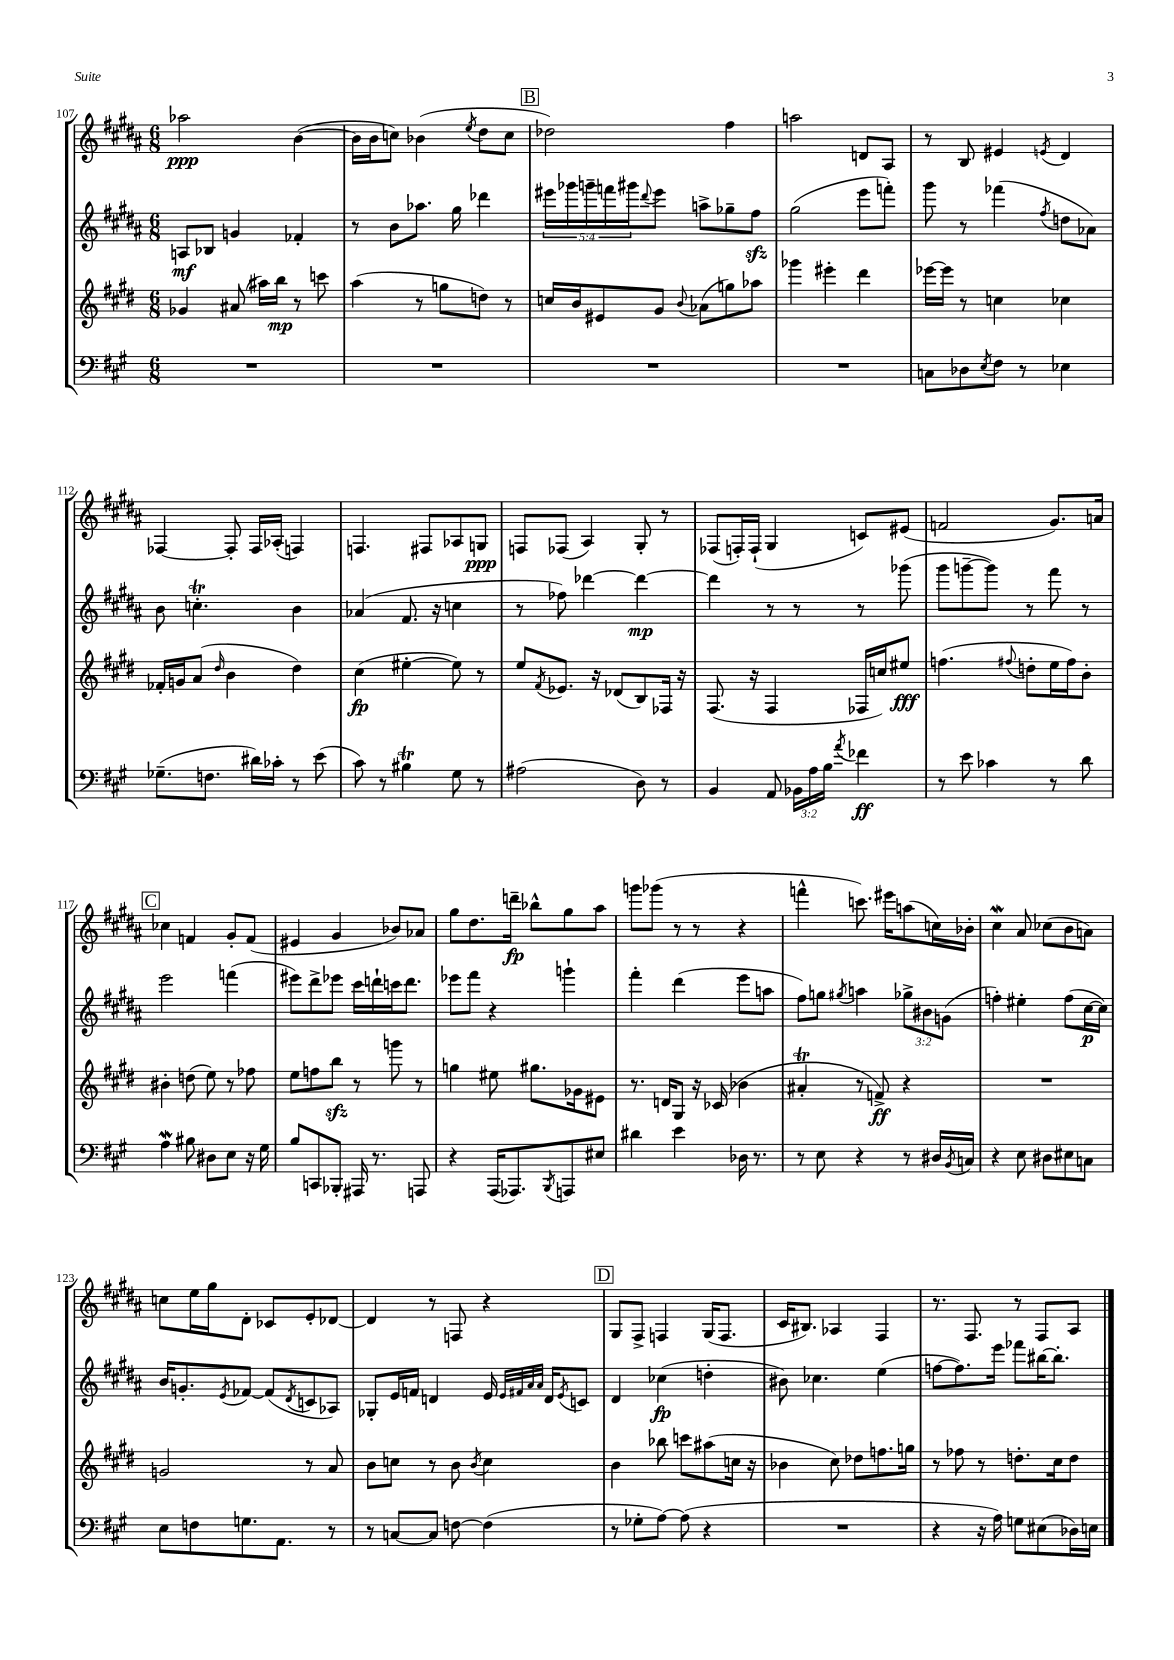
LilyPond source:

<<
\new StaffGroup <<
\new Staff = "s0" {
    \clef treble \key b \major \numericTimeSignature \time 6/8
    aes''2\ppp b'4~( |
    b'16 b'16 c''8) bes'4( \acciaccatura { e''8 } dis''8 c''8 |
    \mark \markup { \box "B" } des''2) fis''4 |
    a''2 d'8 ais8 |
    r8 b8 eis'4 \acciaccatura { e'8 } dis'4 |
    fes4~ fes8-. fes16 aes16-.( f4) |
    f4. fis8 aes8 g8\ppp |
    f8 fes8( ais4) gis8-. r8 |
    fes8( f16-.) f16-!( gis4 c'8) eis'8( |
    f'2 gis'8.) a'16 |
    \mark \markup { \box "C" } ces''4 f'4 gis'8-. f'8( |
    eis'4 gis'4 bes'8) aes'8 |
    gis''8 dis''8. d'''16--\fp bes''8-^ gis''8 ais''8 |
    g'''8 ges'''8( r8 r8 r4 |
    f'''4-^ c'''8.) eis'''16 a''8( c''16) bes'16-. |
    cis''4\mordent ais'8 ces''8( b'8 a'8) |
    c''8 e''16 gis''16 dis'8-. ces'8 e'8-. des'8~ |
    des'4 r8 f8 r4 |
    \mark \markup { \box "D" } gis8 fis8-> f4 gis16( f8. |
    cis'16 bis8.) aes4 fis4 |
    r8. fis8. r8 fis8 ais8 \bar "|." |
}
\new Staff = "s1" {
    \clef treble \key b \major \numericTimeSignature \time 6/8 \override Staff.TupletNumber.text = #tuplet-number::calc-fraction-text
    a8\mf bes8 g'4 fes'4-. |
    r8 b'8 aes''8. gis''16 des'''4 |
    \mark \markup { \box "B" } \tuplet 5/4 { eis'''16 ges'''16 g'''16-- f'''16 gis'''16 } \appoggiatura { dis'''8 } eis'''8 a''8-> ges''8-- fis''8\sfz |
    gis''2( e'''8 f'''8-.) |
    gis'''8 r8 fes'''4( \acciaccatura { fis''8 } d''8 aes'8) |
    b'8 c''4.-.\trill b'4 |
    aes'4( fis'8. r16 c''4 |
    r8 fes''8) des'''4~ des'''4~\mp |
    des'''4 r8 r8 r8 ges'''8( |
    gis'''8 g'''8~-- g'''8) r8 fis'''8 r8 |
    \mark \markup { \box "C" } e'''2 f'''4( |
    eis'''8) dis'''8-> ees'''8 cis'''16 d'''16-! c'''16 d'''8. |
    ees'''8 fis'''8 r4 g'''4-! |
    fis'''4-. dis'''4( e'''8 a''8 |
    fis''8) g''8 \acciaccatura { gis''8 } a''4 \tuplet 3/2 { ges''8-> bis'8 g'8( } |
    f''4-.) eis''4-. f''8( cis''16~\p cis''16) |
    b'16 g'8.-. \acciaccatura { e'8 } fes'8~ fes'8( \acciaccatura { dis'8 } c'8 aes8) |
    ges8-. e'16 f'16 d'4 e'16 \grace { e'32 fis'32 ais'32 ais'32 } d'16 \acciaccatura { e'8 } c'8 |
    \mark \markup { \box "D" } dis'4 ces''4\fp( d''4-. |
    bis'8) ces''4. e''4( |
    f''8~ f''8.) e'''16 fes'''8 bis''16~ bis''8.-. \bar "|." |
}
\new Staff = "s2" {
    \clef treble \key e \major \numericTimeSignature \time 6/8
    ges'4 ais'8( ais''16) b''16\mp r8 c'''8 |
    a''4( r8 g''8 d''8) r8 |
    \mark \markup { \box "B" } c''16 b'16 eis'8 gis'8 \appoggiatura { b'8 } aes'8( g''8) aes''8 |
    ges'''4 eis'''4-. dis'''4 |
    ees'''16~ ees'''16 r8 c''4 ces''4 |
    fes'16-. g'16 a'8( \grace { dis''16 } b'4 dis''4) |
    cis''4\fp( eis''4~-. eis''8) r8 |
    e''8 \acciaccatura { fis'8 } ees'8. r16 des'8( b8) fes16 r16 |
    fis8.( r16 fis4 fes16 c''16) eis''8\fff |
    f''4.( \appoggiatura { fis''8 } d''8-. e''16 fis''16) b'8-. |
    \mark \markup { \box "C" } bis'4-. d''8( e''8) r8 fes''8 |
    e''8 f''8 b''8\sfz r8 g'''8 r8 |
    g''4 eis''8 gis''8. ges'16 eis'8 |
    r8. d'16 gis8 r16 ces'16( bes'4 |
    ais'4-.\trill r8 f'8->\ff) r4 |
    R2. |
    g'2 r8 a'8 |
    b'8 c''8 r8 b'8 \acciaccatura { b'8 } c''4 |
    \mark \markup { \box "D" } b'4 bes''8 c'''8 ais''8( c''16 r16 |
    bes'4 cis''8) des''8 f''8. g''16 |
    r8 fes''8 r8 d''8.-. cis''16 d''8 \bar "|." |
}
\new Staff = "s3" {
    \clef bass \key a \major \numericTimeSignature \time 6/8 \override Staff.TupletNumber.text = #tuplet-number::calc-fraction-text
    R2. |
    R2. |
    \mark \markup { \box "B" } R2. |
    R2. |
    c8 des8 \acciaccatura { e8 } fis8 r8 ees4 |
    ges8.--( f8. dis'16) ces'16-. r8 e'8( |
    cis'8) r8 bis4\trill gis8 r8 |
    ais2( d8) r8 |
    b,4 a,8 \tuplet 3/2 { bes,16 a16 b16 } \acciaccatura { a'8 } fes'4\ff |
    r8 e'8 ces'4 r8 d'8 |
    \mark \markup { \box "C" } a4\mordent bis8 dis8 e8 r16 gis16 |
    b8 c,8 bes,,8-. ais,,16 r8. a,,8 |
    r4 a,,16( aes,,8.) \acciaccatura { b,,8 } a,,8 eis8 |
    dis'4 e'4 des16 r8. |
    r8 e8 r4 r8 dis16 \acciaccatura { b,8 } c16 |
    r4 e8 dis8 eis8 c8 |
    e8 f8 g8. a,8. r8 |
    r8 c8~ c8 f8~ f4( |
    \mark \markup { \box "D" } r8 ges8-. a8~) a8( r4 |
    R2. |
    r4 r16 a16) g8 eis8( des16) e16 \bar "|." |
}
>>
>>
\layout { \context { \Score currentBarNumber = #107 } }
